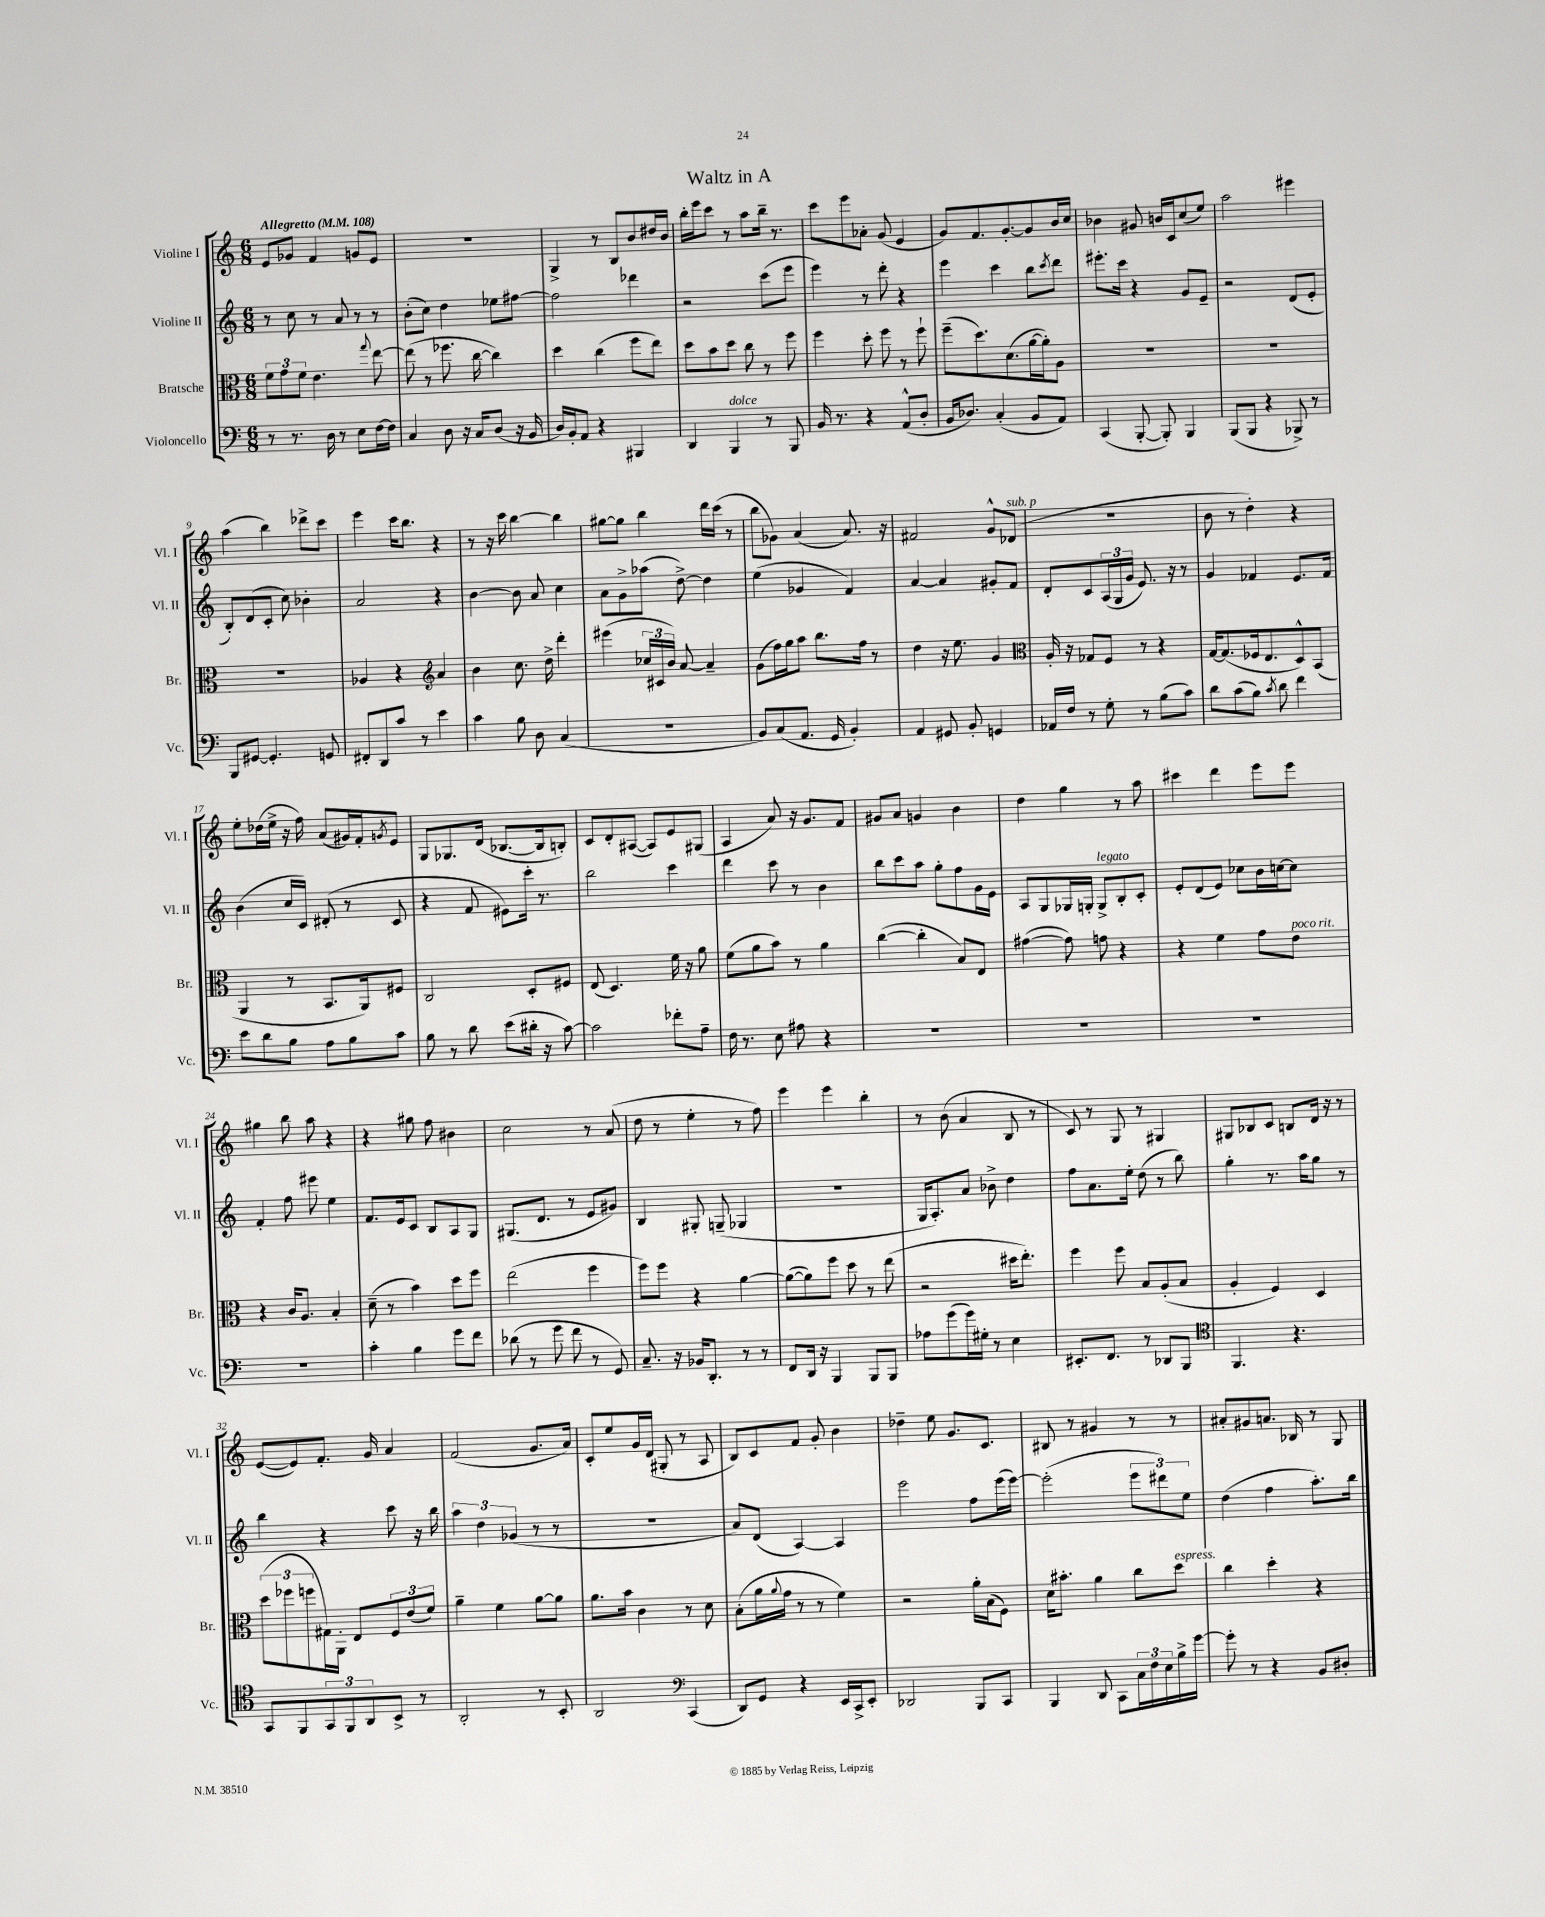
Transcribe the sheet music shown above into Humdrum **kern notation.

**kern	**kern	**kern	**kern
*staff4	*staff3	*staff2	*staff1
*clefF4	*clefC3	*clefG2	*clefG2
*k[]	*k[]	*k[]	*k[]
*M6/8	*M6/8	*M6/8	*M6/8
*MM108	*MM108	*MM108	*MM108
8r	12f	8r	8e
.	12g	.	.
8.r	.	8cc	8g-
.	12f	.	.
.	4.e	8r	4f
16D	.	.	.
8r	.	8a	.
8E	.	8r	8g
.	8qqgg	.	.
[16F	[8ee	8r	8e
16F]	.	.	.
=	=	=	=
4C	(8ee]	(8b'	2.r
.	8r	8cc)	.
8D	8.ff-	4dd	.
16r	.	.	.
16C	[16cc	.	.
(8D	4cc])	8ee-	.
16r	.	[8ff#	.
16BB	.	.	.
=	=	=	=
16D)	4dd	2ff#]	4G^
16BB'	.	.	.
8AA	.	.	.
4r	(4cc	.	8r
.	.	.	8B
4BBB#	8ff	4ddd-	8b
.	8ee)	.	16dd#
.	.	.	16b
=	=	=	=
4DD	8dd	2r	16bb'
.	.	.	16eee
.	8b	.	8ccc
4BBB	8dd	.	8r
.	8cc	.	8aa
8r	8r	(8ccc	16bb~
.	.	.	8.r
8BBB	8ff	8eee	.
=	=	=	=
16BB	4ff	4eee)	8ccc
8.r	.	.	.
.	.	.	8eee
4r	8dd'	8r	8a-'
.	8ff	8ddd'	(8g
(8AA^^	8r	4r	4e
8D'	8ff`	.	.
=	=	=	=
16BB	(8ff~	4eee	8g)
8.D-)	.	.	.
.	8.dd)	.	8.f
(4C'	.	4ccc	.
.	(8.d	.	[8.g'
8BB	[16a	8bb	8g]
.	16a'])	.	.
.	.	8qccc	.
8AA)	8A	8ddd	16b
.	.	.	16cc
=	=	=	=
(4CC	2.r	8.eee#'	4b-
.	.	16ccc	.
[8BBB'	.	4r	8g#
8BBB'])	.	.	16b
.	.	.	16c
4BBB	.	8g	(8cc
.	.	8e~	8ee)
=	=	=	=
(8BBB	2.r	2r	2aa
8BBB	.	.	.
4r	.	.	.
8BBB-^)	.	(8d	4eee#
8r	.	8e'	.
=	=	=	=
8BBB	2.r	8B')	(4aa
[8GG#	.	(8d	.
4.GG#']	.	8c'	4bb)
.	.	8cc)	.
.	.	4b-'	8ddd-^
8GG	.	.	8ccc
=	=	=	=
8FF#'	4A-	2a	4eee
8DD	.	.	.
8c	4r	.	16ccc
.	.	.	8.bb
8r	.	.	.
*	*clefG2	*	*
4e	4a	4r	4r
=	=	=	=
4c	4b	[4b	8r
.	.	.	16r
.	.	.	16ccc
8B	8.cc	8b]	[4bb
8D	.	8a	.
.	16dd^	.	.
(4C	4ddd'	4cc	4bb]
=	=	=	=
2.r	(4eee#	8a	[8gg#
.	.	8g^	8gg#]
.	24cc-	(8aa-	4bb
.	24c#	.	.
.	24b)	.	.
.	[8a	[8dd^)	.
.	4a~]	4dd]	16ddd
.	.	.	(16ccc
.	.	.	8r
=	=	=	=
8BB)	(8g	(4ee	8bb
(8C	16ff)	.	8g-)
.	16gg	.	.
8.AA	8aa	4g-	(4a
.	8.bb	.	.
16GG	.	.	.
4BB')	.	4f)	8.a)
.	16ff	.	.
.	8r	.	.
.	.	.	16r
=	=	=	=
4AA	4dd	[4a	2f#
8GG#	16r	4a]	.
.	8.ee	.	.
8BB'	.	.	.
4GG	4g	8g#'	8g^^
.	.	8f	(8d-
=	=	=	=
*	*clefC3	*	*
16AA-	16A'	8d'	2.r
16F	16r	.	.
8r	8G-	8c	.
8G'	8F	(24A	.
.	.	24G	.
.	.	24g	.
8r	8r	8.e)	.
(8B	4r	.	.
.	.	16r	.
8c)	.	8r	.
=	=	=	=
8d	[16G	4g	8b
.	(8.G]	.	.
(8c	.	.	8r
8B)	16F-	4f-	4dd')
.	8.E	.	.
8qc	.	.	.
8d	.	.	.
4f	8D^^)	8.e	4r
.	(8BB	.	.
.	.	16f-	.
=	=	=	=
8e	4AA	(4b	8ee'
8d	.	.	(16dd-
.	.	.	16ee^
8B	8r	16cc	16r
.	.	16c)	16ff)
8A	8.BB	(8d#'	(8a
8B	.	8r	16g#)
.	16AA)	.	16f'
.	.	.	8qg
8c	8F#	8c	8e
=	=	=	=
8B	2C	4r	8G
8r	.	.	8.G-
8d	.	8f	.
.	.	.	(16d
(8e	.	8e#)	[8.B-
16d#'	8D'	16ccc'	.
16r	.	8.r	16B-]
[8c)	8F#	.	8B')
=	=	=	=
2c]	(8E	2bb	8c
.	4.D)	.	8d'
.	.	.	([8A#
.	.	.	8A#])
8f-'	16f	4ccc	8e
.	16r	.	.
8A~	8a	.	(8G#
=	=	=	=
16F	(8f	4ddd	4A
8.r	.	.	.
.	8a	.	.
8E	8b)	8ccc	8a)
8A#	8r	8r	16r
.	.	.	8.g
4r	4a	4b	.
.	.	.	8f
=	=	=	=
2.r	([4cc	8bb	8g#
.	.	8ccc	8a
.	4cc']	8aa	4g
.	.	8gg'	.
.	8B)	8ff	4b
.	8E	16g	.
.	.	16e	.
=	=	=	=
2.r	([4g#	8A	4dd
.	.	8G	.
.	8g#])	16G-	4gg
.	.	16G'	.
.	8g	8G^	.
.	4r	8B'	8r
.	.	8c'	8aa
=	=	=	=
2.r	4r	8e'	4ccc#
.	.	(8d	.
.	4f	8e)	4ddd
.	.	8cc-	.
.	8g	16b	8eee
.	.	[16cc	.
.	8e	8cc]	8eee
=	=	=	=
2.r	4r	4f'	4gg#
.	16c	8ff	8bb
.	8.A	.	.
.	.	8eee#	8aa
.	4B'	4ee	4r
=	=	=	=
4c'	(8d~	8.f	4r
.	8r	.	.
.	.	16e	.
4B	4b)	8c	8gg#
.	.	8B	8ff
8g	8dd	8A	4b#
8f	8ff	8G	.
=	=	=	=
(8d-	(2ee	(8.G#	2cc
8r	.	.	.
.	.	8.d	.
8g	.	.	.
8f	.	8r	.
8r	4ff	8e	8r
8GG)	.	8g#)	(8a
=	=	=	=
8.C~	8ff)	4B	8dd
.	8ff	.	8r
16r	.	.	.
16BB-	4r	8G#'	4ee'
8.DD'	.	.	.
.	.	(8G~	.
8r	[4a	4G-	8r
8r	.	.	8ff)
=	=	=	=
8FF	(8a_	2.r	4eee
16DD	8a])	.	.
16r	.	.	.
4BBB	8ff	.	4eee
.	8dd	.	.
8BBB	8r	.	4bb'
8BBB	(8ee	.	.
=	=	=	=
8A-	2r	16G	8r
.	.	8.A')	.
(8g	.	.	(8b
16g)	.	8a	4a
16G#'	.	.	.
8r	.	8b-^	.
4E	16dd#	4dd	8B
.	8.ee')	.	.
.	.	.	8r
=	=	=	=
8.EE#'	4ff	8ff	8c)
.	.	8.a	8r
8.FF	.	.	.
.	8ff	.	8G
.	.	16ee'	.
8r	8B	(8dd	8r
8DD-	(8A'	8r	4G#
8BBB	8B	8bb)	.
=	=	=	=
*clefC4	*	*	*
4.FF	4A'	4gg'	8G#
.	.	.	8B-
.	4F)	8.r	8c
4.r	.	.	8B
.	.	16aa	.
.	4D	8gg	16d
.	.	.	16r
.	.	8r	8r
=	=	=	=
8GG	(12dd	4bb	([8e
.	12ff-	.	.
8FF	.	.	8e])
.	12ff	.	.
12GG	16G#)	4r	8.f'
.	16AA'	.	.
12FF	.	.	.
.	8E	.	.
12AA	.	.	.
.	.	.	16g
8BB^	12F	8ccc	4a
.	(12e	.	.
8r	.	16r	.
.	12f)	.	.
.	.	16bb	.
=	=	=	=
2AA'	4a~	6aa	(2f
.	.	6dd	.
.	4f	.	.
.	.	(6g-	.
8r	[8a	8r	8.g
8BB'	8a]	8r	.
.	.	.	16a)
=	=	=	=
2AA	8.a	2.r	8c'
.	.	.	8ee
.	16b	.	.
.	4c	.	16g
.	.	.	(16d
.	.	.	8G#'
*clefF4	*	*	*
(4CC	8r	.	8r
.	8d	.	8A
=	=	=	=
8DD)	(8B'	8a)	8B)
8GG	16a	(8d	8c
.	8qqa	.	.
.	16g	.	.
4r	8r	[4A)	8f
.	8r	.	8g'
16EE	4f)	4A]	4b
16CC^	.	.	.
8EE'	.	.	.
=	=	=	=
2DD-	2r	2eee	4dd-~
.	.	.	8ee
.	.	.	8.g
8BBB	16a'	8ff	.
.	(16B	.	8.c
8CC	8F)	(16eee	.
.	.	[16eee)	.
=	=	=	=
4BBB	16d	(2eee']	8B#
.	8.b#'	.	.
.	.	.	8r
8DD	4a	.	4g#
8CC	.	.	.
24C	8cc	12eee	8r
24F	.	.	.
24E	.	12ddd#)	.
16B^	8dd	.	8r
.	.	12ee	.
[16g	.	.	.
=	=	=	=
8g']	4cc	(4dd	8a#'
8r	.	.	8g#
4r	4dd'	4ff	8.a
.	.	.	16B-
8BB	4r	8.aa')	8r
8D#'	.	.	8G
.	.	16bb	.
==	==	==	==
*-	*-	*-	*-
